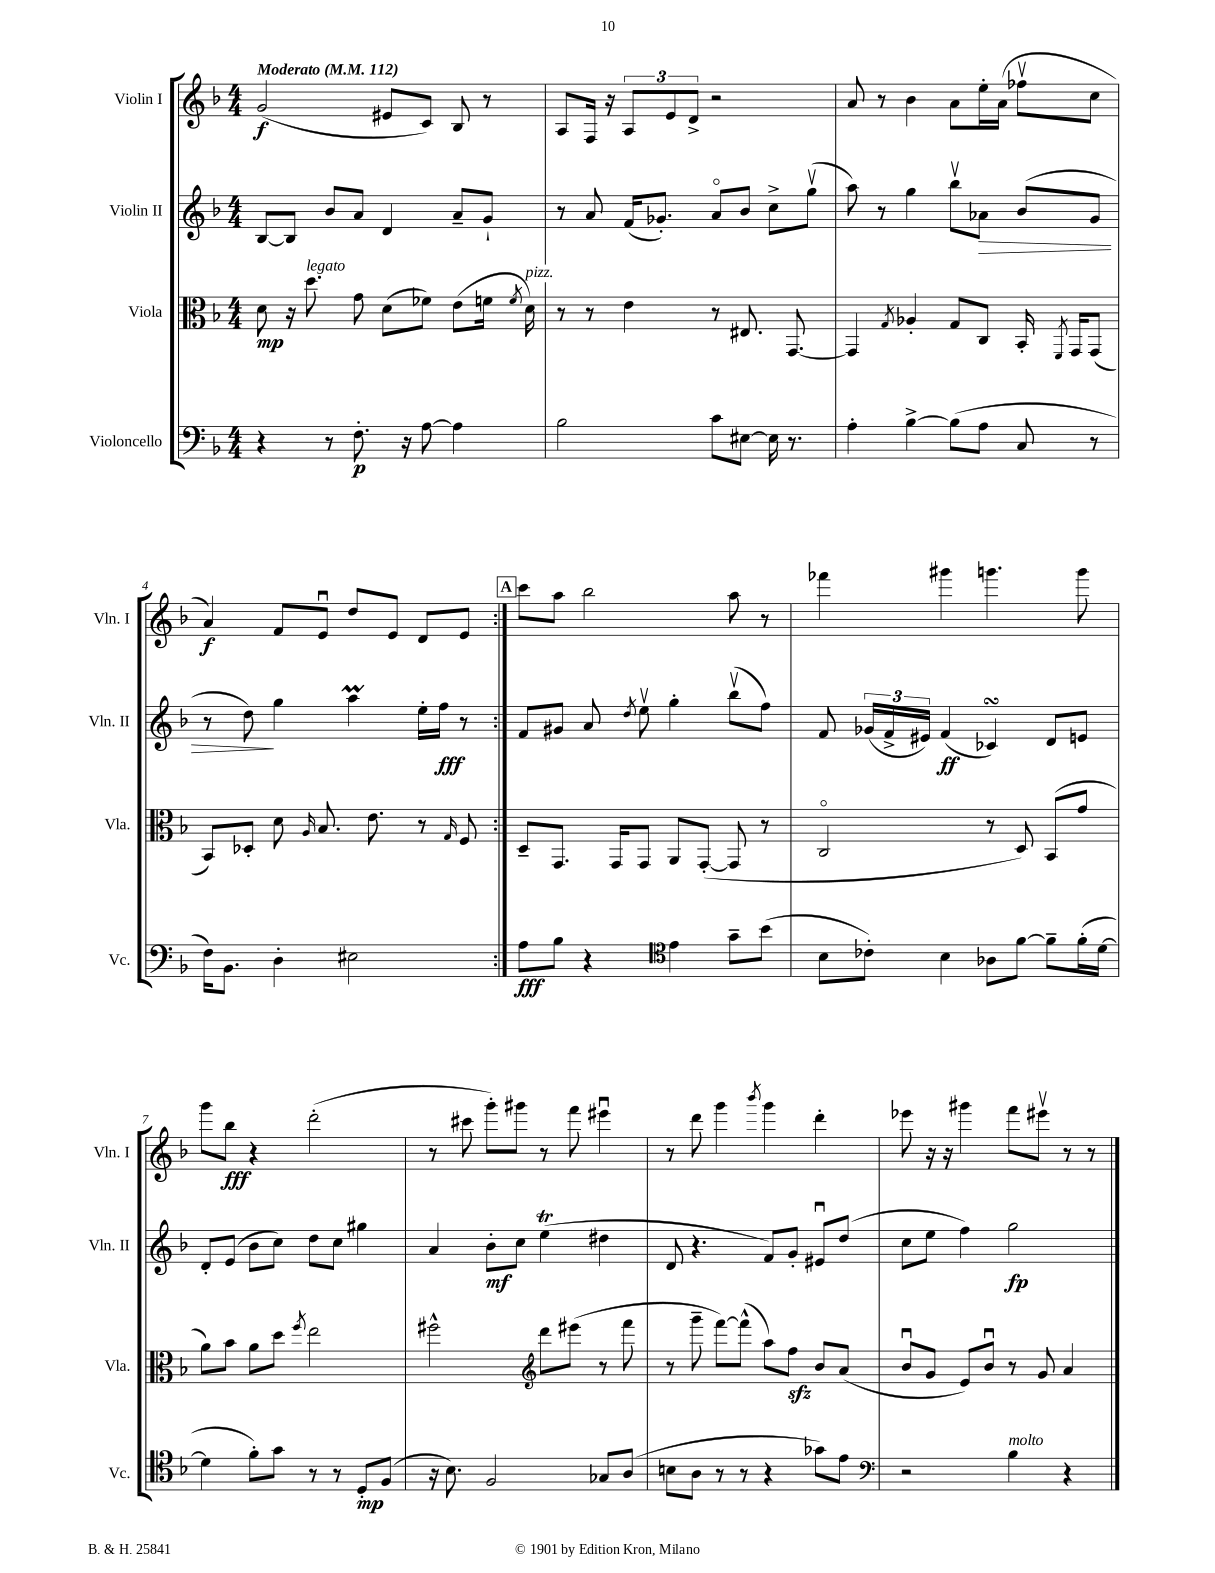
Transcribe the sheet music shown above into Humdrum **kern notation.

**kern	**dynam	**kern	**dynam	**kern	**dynam	**kern	**dynam
*part4	*part4	*part3	*part3	*part2	*part2	*part1	*part1
*staff4	*staff4	*staff3	*staff3	*staff2	*staff2	*staff1	*staff1
*I"Violoncello	*	*I"Viola	*	*I"Violin II	*	*I"Violin I	*
*I'Vc.	*	*I'Vla.	*	*I'Vln. II	*	*I'Vln. I	*
*clefF4	*	*clefC3	*	*clefG2	*	*clefG2	*
*k[b-]	*	*k[b-]	*	*k[b-]	*	*k[b-]	*
*M4/4	*	*M4/4	*	*M4/4	*	*M4/4	*
*MM112	*	*MM112	*	*MM112	*	*MM112	*
=1	=1	=1	=1	=1	=1	=1	=1
!	!	!	!	!	!	!LO:TX:a:B:t=Moderato	!
4r	.	8d\	mp	[8B-/L	.	(2g/	f
.	.	16r	.	8B-/J]	.	.	.
!	!	!LO:TX:a:i:t=legato	!	!	!	!	!
.	.	8.dd\	.	.	.	.	.
8r	.	.	.	8b-/L	.	.	.
8.F'\	p	8g\	.	8a/J	.	.	.
.	.	(8d\L	.	4d/	.	8e#X/L	.
16r	.	.	.	.	.	.	.
[8A\	.	8f-X\J)	.	.	.	8c/J)	.
4A\]	.	(8e\L	.	8a~/L	.	8B-/	.
.	.	16fn\Jk	.	8g`/J	.	8r	.
.	.	8qf/	.	.	.	.	.
!	!	!LO:TX:a:i:t=pizz.	!	!	!	!	!
.	.	16d\)	.	.	.	.	.
=2	=2	=2	=2	=2	=2	=2	=2
2B-\	.	8r	.	8r	.	8A/L	.
.	.	8r	.	8a/	.	16F/Jk	.
.	.	.	.	.	.	16r	.
.	.	4e\	.	(16f/KL	.	12A/L	.
.	.	.	.	8.g-X'/J)	.	.	.
.	.	.	.	.	.	12e/	.
.	.	.	.	.	.	12d^/J	.
8c\L	.	8r	.	8a/L	.	2r	.
[8E#X\J	.	8.E#X/	.	8b-/J	.	.	.
16E#\]	.	.	.	8cc^\L	.	.	.
8.r	.	[8.GG/	.	.	.	.	.
.	.	.	.	(8ggv\J	.	.	.
=3	=3	=3	=3	=3	=3	=3	=3
4A'\	.	4GG/]	.	8aa\)	.	8a/	.
.	.	.	.	8r	.	8r	.
.	.	8qG/	.	.	.	.	.
[4B-^\	.	4A-X'/	.	4gg\	.	4b-\	.
(8B-\L]	.	8G/L	.	8bb-v\L	.	8a\L	.
!	!	!	!	!	!LO:HP:b	!	!
8A\J	.	8C/J	.	8a-X\J	>	16ee'\L	.
.	.	.	.	.	.	(16a\JJ	.
8C/	.	16BB-'/	.	(8b-/L	.	8ff-Xv\L	.
.	.	8qFF/	.	.	.	.	.
.	.	16GG/KL	.	.	.	.	.
8r	.	(8GG/J	.	8g/J	.	8cc\J	.
!!LO:LB:g=z
=4	=4	=4	=4	=4	=4	=4	=4
16F\KL)	.	8BB-/L)	.	8r	.	4a/)	f
8.BB-\J	.	.	.	.	.	.	.
.	.	8D-X'/J	.	8dd\)	.	.	.
4D'\	.	8d\	.	4gg\	]	8f/L	.
.	.	16qqA/	.	.	.	.	.
.	.	8.B-/	.	.	.	8eu/J	.
2E#X\	.	.	.	4aam\	.	8dd/L	.
.	.	8.e\	.	.	.	.	.
.	.	.	.	.	.	8e/J	.
.	.	8r	.	16ee'\LL	.	8d/L	.
.	.	.	.	16ff\JJ	fff	.	.
.	.	16qqG/	.	.	.	.	.
.	.	8F/	.	8r	.	8e/J	.
!!LO:REH:place=s1:t=A
=5:|!	=5:|!	=5:|!	=5:|!	=5:|!	=5:|!	=5:|!	=5:|!
8A\L	fff	8D~/L	.	8f/L	.	8ccc\L	.
8B-\J	.	8.GG/J	.	8g#X/J	.	8aa\J	.
4r	.	.	.	8a/	.	2bb-\	.
.	.	16GG/KL	.	.	.	.	.
.	.	.	.	8qdd/	.	.	.
.	.	8GG/J	.	8eev\	.	.	.
*clefC4	*	*	*	*	*	*	*
4e\	.	8AA/L	.	4gg'\	.	.	.
.	.	([8GG'/J	.	.	.	.	.
8g~\L	.	8GG/]	.	(8bb-v\L	.	8aa\	.
(8b-\J	.	8r	.	8ff\J)	.	8r	.
=6	=6	=6	=6	=6	=6	=6	=6
8B-\L	.	2C/	.	8f/	.	4fff-X\	.
8c-X'\J)	.	.	.	(24g-X/LL	.	.	.
.	.	.	.	24f^/	.	.	.
.	.	.	.	24e#X/JJ)	.	.	.
4B-\	.	.	.	(4f/	ff	4ggg#X\	.
8A-X\L	.	8r	.	4c-XsSSs/)	.	4.gggn\	.
[8f\J	.	8D/)	.	.	.	.	.
8f~\L]	.	(8BB-/L	.	8d/L	.	.	.
(16f'\L	.	8g/J	.	8en/J	.	8ggg\	.
[16d\JJ	.	.	.	.	.	.	.
!!LO:LB:g=z
=7	=7	=7	=7	=7	=7	=7	=7
4d\]	.	8a\L)	.	8d'/L	.	8ggg\L	.
.	.	8b-\J	.	(8e/J	.	8bb-\J	fff
8f'\L)	.	8a\L	.	8b-\L	.	4r	.
8g\J	.	8dd\J	.	8cc\J)	.	.	.
.	.	8qff/	.	.	.	.	.
8r	.	2ee\	.	8dd\L	.	(2ddd'\	.
8r	.	.	.	8cc\J	.	.	.
8D'/L	mp	.	.	4gg#X\	.	.	.
(8F/J	.	.	.	.	.	.	.
=8	=8	=8	=8	=8	=8	=8	=8
16r	.	2ff#X^^\	.	4a/	.	8r	.
8.B-\)	.	.	.	.	.	.	.
.	.	.	.	.	.	8ccc#X\	.
2F/	.	.	.	8b-'\L	mf	8ggg'\L)	.
.	.	.	.	8cc\J	.	8ggg#X\J	.
*	*	*clefG2	*	*	*	*	*
.	.	8ddd\L	.	(4eet\	.	8r	.
.	.	(8eee#X\J	.	.	.	8fff\	.
8G-X/L	.	8r	.	4dd#X\	.	4eee#Xu\	.
(8A/J	.	8fff\	.	.	.	.	.
=9	=9	=9	=9	=9	=9	=9	=9
8Bn\L	.	8r	.	8d/	.	8r	.
8A\J	.	8ggg~\	.	4.r	.	8ddd\	.
8r	.	[8fff\L)	.	.	.	4ggg\	.
8r	.	(8fff^^\J]	.	.	.	.	.
.	.	.	.	.	.	8qbbb-/	.
4r	.	8aa\L)	.	8f/L)	.	4ggg\	.
.	.	8ffzz\J	.	8g'/J	.	.	.
8g-X\L)	.	8b-/L	.	8e#Xu/L	.	4ddd'\	.
8e\J	.	(8a/J	.	(8dd/J	.	.	.
=10	=10	=10	=10	=10	=10	=10	=10
*clefF4	*	*	*	*	*	*	*
2r	.	8b-u/L	.	8cc\L	.	8eee-X\	.
.	.	8g/J	.	8ee\J	.	16r	.
.	.	.	.	.	.	16r	.
.	.	8e/L)	.	4ff\)	.	4ggg#X\	.
.	.	8b-u/J	.	.	.	.	.
!LO:TX:a:i:t=molto	!	!	!	!	!	!	!
4B-\	.	8r	.	2gg\	fp	8fff\L	.
.	.	8g/	.	.	.	8eee#Xv\J	.
4r	.	4a/	.	.	.	8r	.
.	.	.	.	.	.	8r	.
==	==	==	==	==	==	==	==
*-	*-	*-	*-	*-	*-	*-	*-
